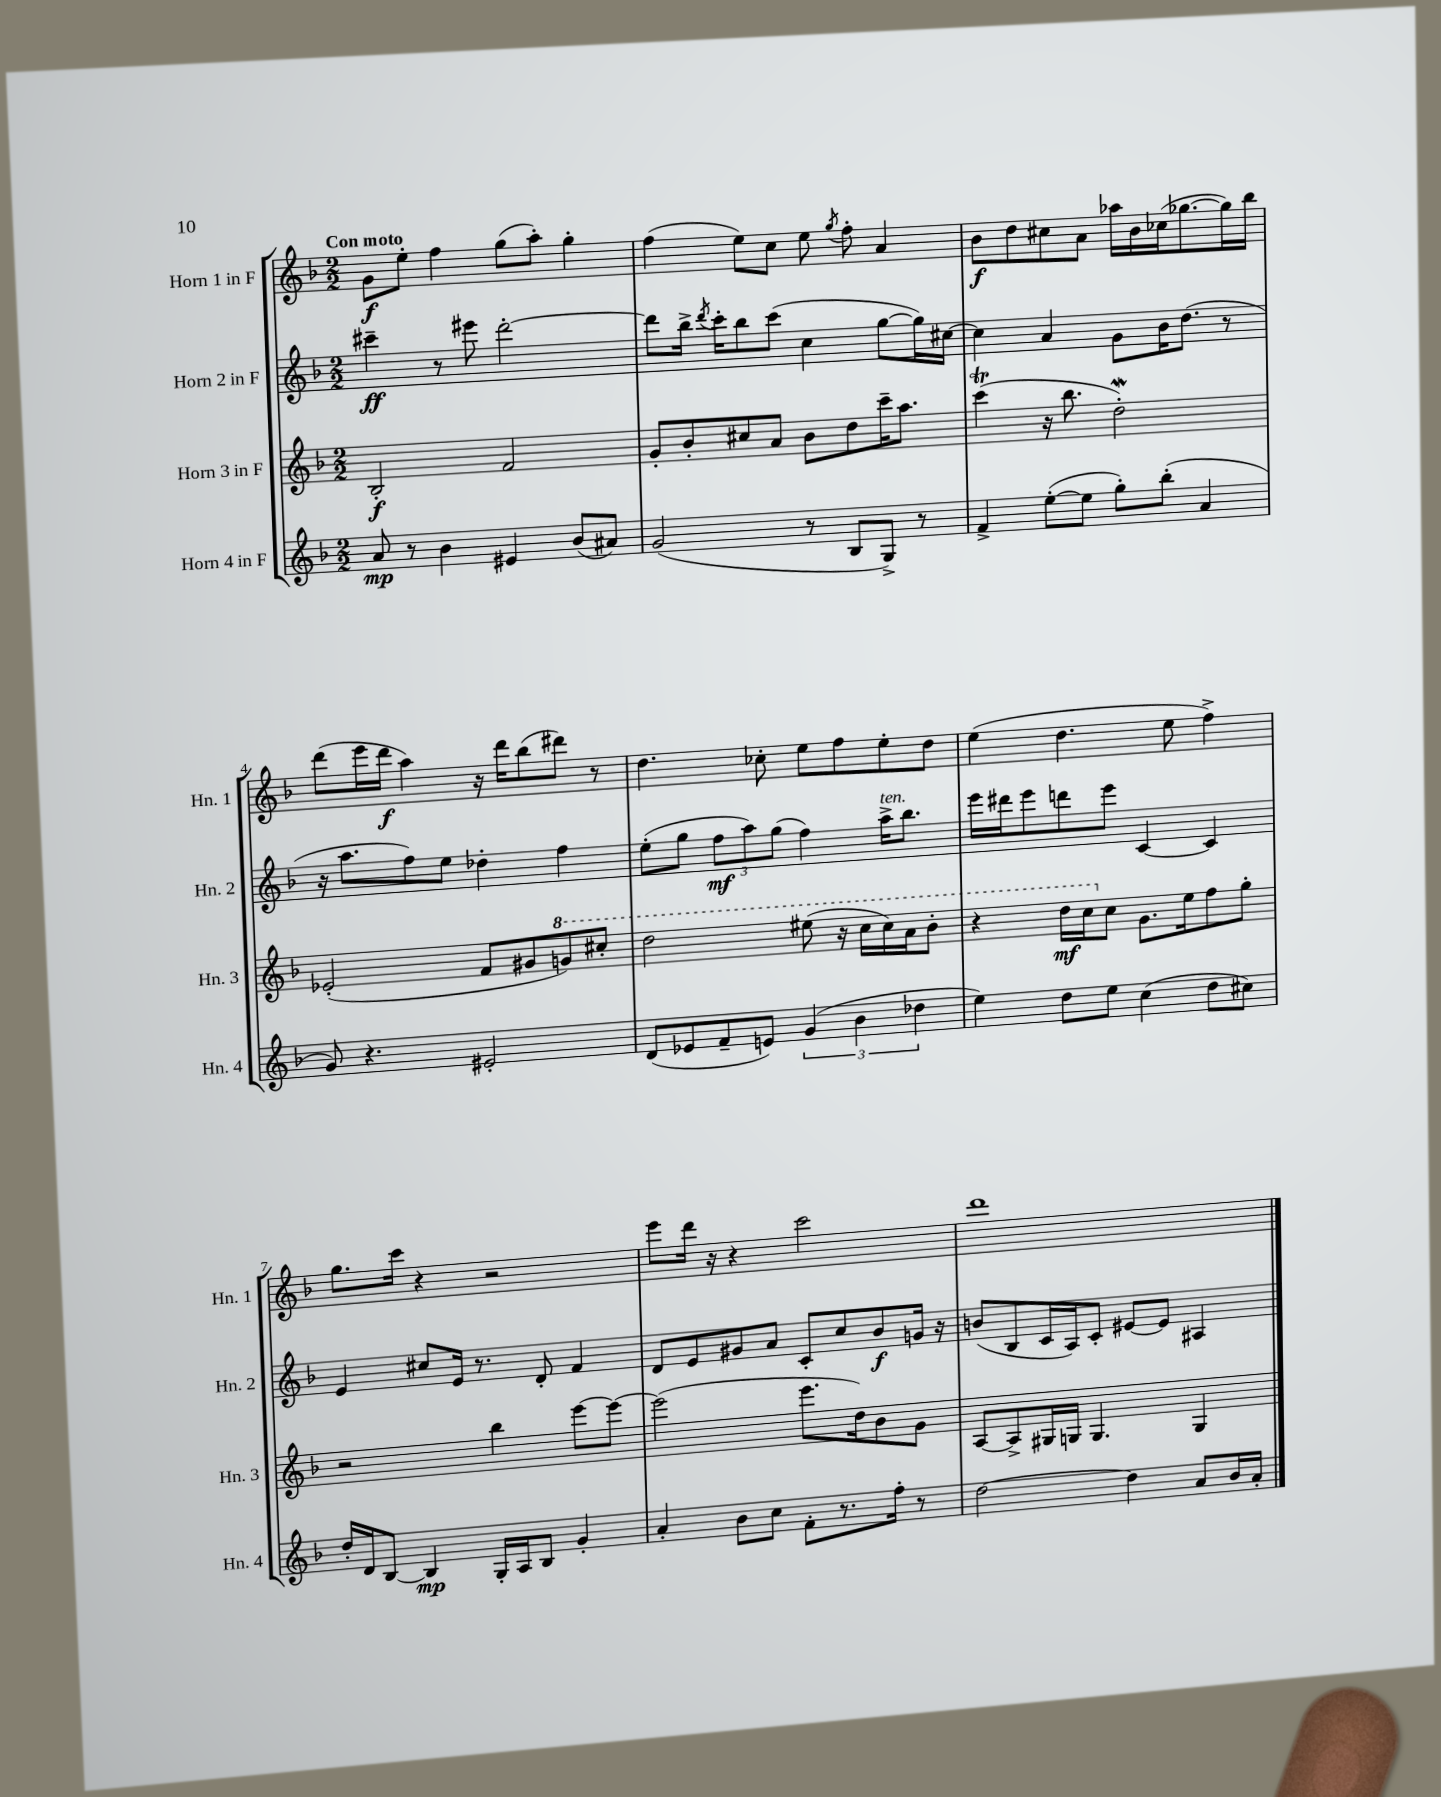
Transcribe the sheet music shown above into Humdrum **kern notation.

**kern	**dynam	**kern	**dynam	**kern	**dynam	**kern	**dynam
*part4	*part4	*part3	*part3	*part2	*part2	*part1	*part1
*staff4	*staff4	*staff3	*staff3	*staff2	*staff2	*staff1	*staff1
*I"Horn 4 in F	*	*I"Horn 3 in F	*	*I"Horn 2 in F	*	*I"Horn 1 in F	*
*I'Hn. 4	*	*I'Hn. 3	*	*I'Hn. 2	*	*I'Hn. 1	*
*clefG2	*	*clefG2	*	*clefG2	*	*clefG2	*
*k[b-]	*	*k[b-]	*	*k[b-]	*	*k[b-]	*
*M2/2	*	*M2/2	*	*M2/2	*	*M2/2	*
=1	=1	=1	=1	=1	=1	=1	=1
!	!	!	!	!	!	!LO:TX:a:B:t=Con moto	!
8a/	mp	2B-'/	f	4ccc#X~\	ff	8g\L	f
8r	.	.	.	.	.	8ee'\J	.
4b-\	.	.	.	8r	.	4ff\	.
.	.	.	.	8eee#X\	.	.	.
4e#X/	.	2f/	.	[2ddd'\	.	(8gg\L	.
.	.	.	.	.	.	8aa'\J)	.
(8b-/L	.	.	.	.	.	4gg'\	.
8a#X/J)	.	.	.	.	.	.	.
=2	=2	=2	=2	=2	=2	=2	=2
(2g/	.	8g'/L	.	8ddd\L]	.	(4ff\	.
.	.	8b-'/	.	16bb-^\Jk	.	.	.
.	.	.	.	8qddd/	.	.	.
.	.	.	.	16ccc'\KL	.	.	.
.	.	8cc#X/	.	8bb-\	.	8ee\L)	.
.	.	8a/J	.	(8ccc\J	.	8cc\J	.
8r	.	8b-\L	.	4cc\	.	8ee\	.
.	.	.	.	.	.	8qgg/	.
8B-/L	.	8dd\	.	.	.	8ff'\	.
8G^/J)	.	16ccc~\K	.	[8gg\L	.	4a/	.
.	.	8.aa\J	.	.	.	.	.
8r	.	.	.	16gg\L])	.	.	.
.	.	.	.	[16cc#X\JJ	.	.	.
=3	=3	=3	=3	=3	=3	=3	=3
4f^/	.	(4cccT\	.	4cc#\]	.	8b-\L	f
.	.	.	.	.	.	8dd\	.
([8ee'\L	.	16r	.	4a/	.	8cc#X\	.
.	.	8.bb-\	.	.	.	.	.
8ee\J]	.	.	.	.	.	8a\J	.
8gg'\L)	.	2ddW'\)	.	8g\L	.	16aa-X\LL	.
.	.	.	.	.	.	16b-\	.
(8bb-'\J	.	.	.	16b-\K	.	(16cc-X\J	.
.	.	.	.	(8.dd\J	.	[8.gg-X\	.
4a/	.	.	.	.	.	.	.
.	.	.	.	8r	.	16gg-\L])	.
.	.	.	.	.	.	16bb-\JJ	.
!!LO:LB:g=z
=4	=4	=4	=4	=4	=4	=4	=4
8g/)	.	(2e-X'/	.	16r	.	(8ddd\L	.
.	.	.	.	8.aa\L	.	.	.
4.r	.	.	.	.	.	16eee\L	.
.	.	.	.	.	.	16ddd\JJ	f
.	.	.	.	8ff\)	.	4aa\)	.
.	.	.	.	8ee\J	.	.	.
2e#X'/	.	8f/L	.	4dd-X'\	.	16r	.
.	.	.	.	.	.	16ddd\KL	.
.	.	8g#X/	.	.	.	(8bb-\	.
*	*	*8va	*	*	*	*	*
.	.	8ggn/)	.	4ff\	.	8ddd#X\J)	.
.	.	8ccc#X'/J	.	.	.	8r	.
=5	=5	=5	=5	=5	=5	=5	=5
(8d/L	.	2ddd\	.	(8ee'\L	.	4.dd\	.
8e-X/	.	.	.	8gg\J	.	.	.
8f~/	.	.	.	12ff\L	mf	.	.
.	.	.	.	12aa\)	.	.	.
8en/J)	.	.	.	.	.	8cc-X'\	.
.	.	.	.	(12gg\J	.	.	.
(6g/	.	(8eee#X\	.	4ff\)	.	8ee\L	.
.	.	16r	.	.	.	8ff\	.
6b-\	.	.	.	.	.	.	.
.	.	16ccc\LL	.	.	.	.	.
!	!	!	!	!LO:TX:a:i:t=ten.	!	!	!
.	.	16ccc\)	.	16aa^\KL	.	8ee'\	.
.	.	16aa\J	.	8.bb-\J	.	.	.
6dd-X\	.	.	.	.	.	.	.
.	.	8bb-'\J	.	.	.	8dd\J	.
=6	=6	=6	=6	=6	=6	=6	=6
4ee\)	.	4r	.	16eee\LL	.	(4ee\	.
.	.	.	.	16ddd#X\J	.	.	.
.	.	.	.	8eee\	.	.	.
8dd\L	.	16ddd\LL	mf	8dddn\	.	4.dd\	.
.	.	16ccc\J	.	.	.	.	.
*	*	*X8va	*	*	*	*	*
8ee\J	.	8cc\J	.	8eee\J	.	.	.
(4cc\	.	8.g\L	.	[4c/	.	.	.
.	.	.	.	.	.	8ee\	.
.	.	16ee\k	.	.	.	.	.
8dd\L	.	8ff\	.	4c/]	.	4ff^\)	.
8cc#X\J)	.	8gg'\J	.	.	.	.	.
!!LO:LB:g=z
=7	=7	=7	=7	=7	=7	=7	=7
16dd'/LL	.	2r	.	4e/	.	8.gg\L	.
16d/J	.	.	.	.	.	.	.
[8B-/J	.	.	.	.	.	.	.
.	.	.	.	.	.	16ccc\Jk	.
4B-/]	mp	.	.	8cc#X/L	.	4r	.
.	.	.	.	16e/Jk	.	.	.
.	.	.	.	8.r	.	.	.
16G'/LL	.	4bb-\	.	.	.	2r	.
16A/J	.	.	.	.	.	.	.
8B-/J	.	.	.	8d'/	.	.	.
4g'/	.	[8eee\L	.	4f/	.	.	.
.	.	8eee\J_	.	.	.	.	.
=8	=8	=8	=8	=8	=8	=8	=8
4a'/	.	(2eee\]	.	8d/L	.	8eee\L	.
.	.	.	.	8e/	.	16ddd\Jk	.
.	.	.	.	.	.	16r	.
8b-\L	.	.	.	8g#X/	.	4r	.
8cc\J	.	.	.	8a/J	.	.	.
8f'\L	.	8.eee\L	.	8c'/L	.	2ccc\	.
8.r	.	.	.	8cc/	.	.	.
.	.	16dd\k)	.	.	.	.	.
.	.	8b-\	.	8b-/	f	.	.
16ff'\Jk	.	.	.	.	.	.	.
8r	.	8g\J	.	16gn/Jk	.	.	.
.	.	.	.	16r	.	.	.
=9	=9	=9	=9	=9	=9	=9	=9
[2dd\	.	[8A/L	.	(8bn/L	.	1ddd	.
.	.	8A^/]	.	8B-/	.	.	.
.	.	16G#X/L	.	16c/L	.	.	.
.	.	16Gn/JJ	.	16A/J)	.	.	.
.	.	4.G/	.	8c'/J	.	.	.
4dd\]	.	.	.	[8e#X/L	.	.	.
.	.	.	.	8e#/J]	.	.	.
8a/L	.	4G/	.	4A#X/	.	.	.
16b-/L	.	.	.	.	.	.	.
16a'/JJ	.	.	.	.	.	.	.
==	==	==	==	==	==	==	==
*-	*-	*-	*-	*-	*-	*-	*-
